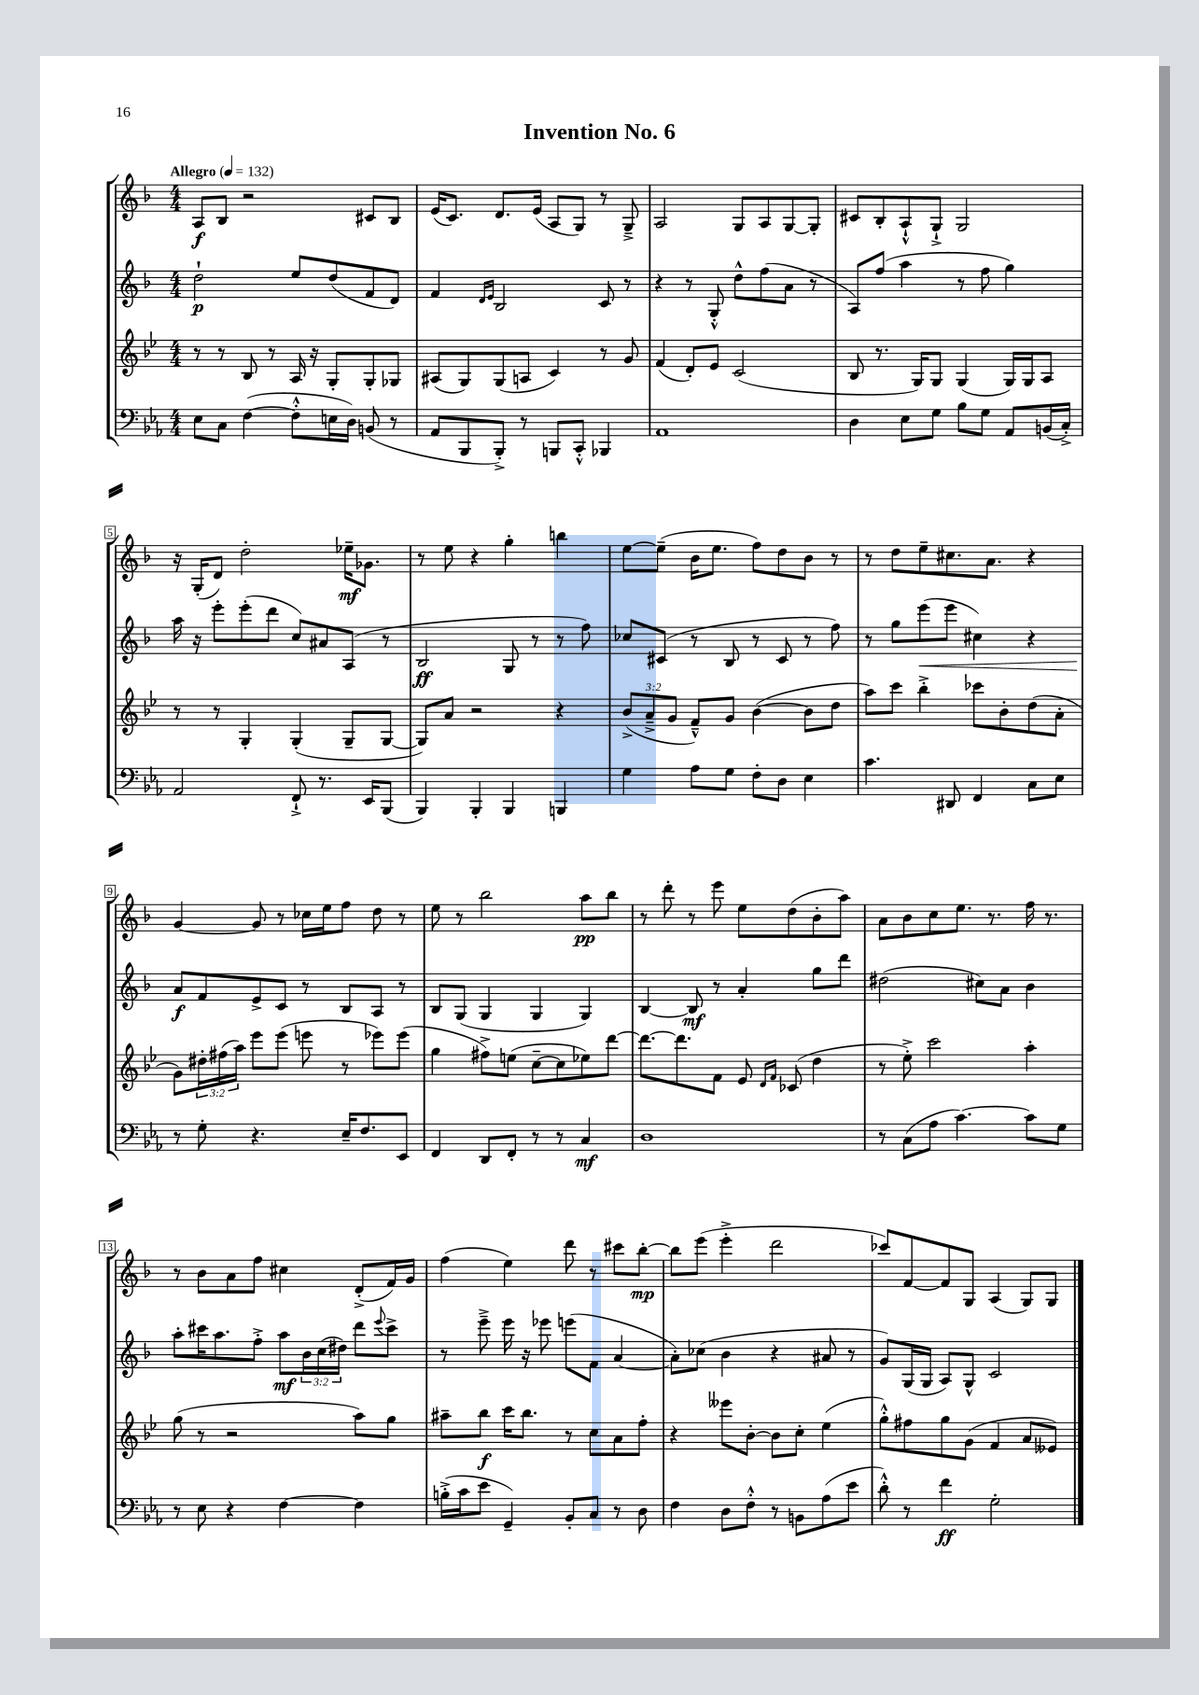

**kern	**dynam	**kern	**dynam	**kern	**dynam	**kern	**dynam
*part4	*part4	*part3	*part3	*part2	*part2	*part1	*part1
*staff4	*staff4	*staff3	*staff3	*staff2	*staff2	*staff1	*staff1
*clefF4	*	*clefG2	*	*clefG2	*	*clefG2	*
*k[b-e-a-]	*	*k[b-e-]	*	*k[b-]	*	*k[b-]	*
*M4/4	*	*M4/4	*	*M4/4	*	*M4/4	*
*MM132	*	*MM132	*	*MM132	*	*MM132	*
=1	=1	=1	=1	=1	=1	=1	=1
!	!	!	!	!	!	!LO:TX:a:B:t=Allegro	!
8E-\L	.	8r	.	2dd`\	p	8A/L	f
8C\J	.	8r	.	.	.	8B-/J	.
([4F\	.	8B-/	.	.	.	2r	.
.	.	8r	.	.	.	.	.
8F'^^\L]	.	16A/	.	8ee/L	.	.	.
.	.	16r	.	.	.	.	.
16En\L	.	8G'/L	.	(8dd/	.	.	.
16D\JJ)	.	.	.	.	.	.	.
(8BBn/	.	8G'/	.	8f/	.	8c#X/L	.
8r	.	8G-X/J	.	8d/J)	.	8B-/J	.
=2	=2	=2	=2	=2	=2	=2	=2
8AA-/L	.	(8A#X/L	.	4f/	.	(16e/KL	.
.	.	.	.	.	.	8.c/J)	.
8BBB-/	.	8G/)	.	.	.	.	.
.	.	.	.	16qqd/LL	.	.	.
.	.	.	.	16qqe/JJ	.	.	.
8BBB-'^/J)	.	(8G/	.	2B-/	.	8.d/L	.
8r	.	8An/J	.	.	.	.	.
.	.	.	.	.	.	(16e/Jk	.
8BBBn/L	.	4c/)	.	.	.	8A/L	.
8CC'^^/J	.	.	.	.	.	8G/J)	.
4BBB-X/	.	8r	.	8c/	.	8r	.
.	.	8g/	.	8r	.	8G~^/	.
=3	=3	=3	=3	=3	=3	=3	=3
1AA-	.	(4f/	.	4r	.	2A/	.
.	.	8d'/L)	.	8r	.	.	.
.	.	8e-/J	.	8G'^^/	.	.	.
.	.	(2c/	.	8dd^^\L	.	8G/L	.
.	.	.	.	(8ff\	.	8A/	.
.	.	.	.	8a\J	.	[8G/	.
.	.	.	.	8r	.	8G'/J]	.
=4	=4	=4	=4	=4	=4	=4	=4
4D\	.	8B-/	.	8A/L)	.	8c#X/L	.
.	.	8.r	.	(8ff/J	.	8B-'/	.
8E-\L	.	.	.	4aa\	.	8A`^^/	.
.	.	16G/KL)	.	.	.	.	.
8G\J	.	8G/J	.	.	.	8G`^/J	.
8B-\L	.	(4G/	.	8r	.	2G/	.
8G\J	.	.	.	8ff\	.	.	.
8AA-/L	.	16G/LL)	.	4gg\)	.	.	.
.	.	16G/J	.	.	.	.	.
(16BBn/L	.	8A/J	.	.	.	.	.
16C'^/JJ)	.	.	.	.	.	.	.
!!LO:LB:g=z
=5	=5	=5	=5	=5	=5	=5	=5
2AA-/	.	8r	.	16aa\	.	16r	.
.	.	.	.	16r	.	(16G'/KL	.
.	.	8r	.	8eee'\L	.	8d/J)	.
.	.	4G'/	.	(8eee'\	.	2dd'\	.
.	.	.	.	8ddd\J	.	.	.
8FF`^/	.	(4G'/	.	8cc/L)	.	.	.
8.r	.	.	.	8a#X/	.	.	.
.	.	8G~/L	.	(8A/J	.	16ee-X~\KL	mf
16EE-/KL	.	.	.	.	.	8.g-X\J	.
(8BBB-/J	.	[8G/J	.	8r	.	.	.
=6	=6	=6	=6	=6	=6	=6	=6
4BBB-/)	.	8G/L])	.	2B-/	ff	8r	.
.	.	8a/J	.	.	.	8ee\	.
4BBB-'/	.	2r	.	.	.	4r	.
4BBB-/	.	.	.	8G/	.	4gg'\	.
.	.	.	.	8r	.	.	.
4BBBn/	.	4r	.	8r	.	4bbn\	.
.	.	.	.	8ff\)	.	.	.
=7	=7	=7	=7	=7	=7	=7	=7
4G\	.	(12b-^/L	.	8cc-X/L	.	[8ee\L	.
.	.	12a~^/	.	.	.	.	.
.	.	.	.	(8c#X/J	.	(8ee~\J]	.
.	.	12g/J	.	.	.	.	.
8A-\L	.	8f~^^/L)	.	8r	.	16b-\KL	.
.	.	.	.	.	.	8.ee\J	.
8G\J	.	8g/J	.	8B-/	.	.	.
8F'\L	.	([4b-\	.	8r	.	8ff\L)	.
8D\J	.	.	.	8c#/	.	8dd\	.
4E-\	.	8b-\L]	.	8r	.	8b-\J	.
.	.	8dd\J	.	8ff\)	.	8r	.
=8	=8	=8	=8	=8	=8	=8	=8
4.c\	.	8aa\L)	.	8r	.	8r	.
.	.	8ccc\J	.	8gg\L	.	8dd\L	.
!	!	!	!	!	!LO:HP:b	!	!
.	.	4bb-'^\	.	(8eee\	<	8ee~\	.
8DD#X/	.	.	.	8eee\J	.	8.cc#X\	.
4FF/	.	8ccc-X\L	.	4cc#X\)	.	.	.
.	.	.	.	.	.	8.a\J	.
.	.	8b-'\	.	.	.	.	.
8C\L	.	(8dd\	.	4r	.	4r	.
8E-\J	.	8a'\J	.	.	.	.	.
!!LO:LB:g=z
=9	=9	=9	=9	=9	=9	=9	=9
8r	.	8g\L)	.	8a/L	f	[4g/	.
8G'\	.	24dd#X'\L	.	8f/	[	.	.
.	.	(24ff#X\	.	.	.	.	.
.	.	24aa\JJ)	.	.	.	.	.
4.r	.	8eee-\L	.	8e^/	.	8g/]	.
.	.	(8eee-\J	.	8c/J	.	8r	.
.	.	8eeen\	.	8r	.	16cc-X\LL	.
.	.	.	.	.	.	16ee\J	.
16E-~/KL	.	8r	.	8B-/L	.	8ff\J	.
8.F/	.	.	.	.	.	.	.
.	.	8eee-X\L)	.	8A/J	.	8dd\	.
8EE-/J	.	(8eee-\J	.	8r	.	8r	.
=10	=10	=10	=10	=10	=10	=10	=10
4FF/	.	4gg\	.	8B-/L	.	8ee\	.
.	.	.	.	(8G/J	.	8r	.
8DD/L	.	8ff#X^\L)	.	4G/	.	2bb-\	.
8FF'/J	.	(8een\J	.	.	.	.	.
8r	.	[8cc~\L	.	4G/	.	.	.
8r	.	8cc\]	.	.	.	.	.
4C/	mf	8ee-X\)	.	4G/)	.	8aa\L	pp
.	.	[8ddd\J	.	.	.	8bb-\J	.
=11	=11	=11	=11	=11	=11	=11	=11
1D	.	8.ddd\L_	.	[4B-/	.	8r	.
.	.	.	.	.	.	8ddd'\	.
.	.	8.ddd\]	.	.	.	.	.
.	.	.	.	8B-/]	mf	8r	.
.	.	8f\J	.	8r	.	8eee\	.
.	.	8e-/	.	4a'/	.	8ee\L	.
.	.	16qqd/LL	.	.	.	.	.
.	.	16qqf/JJ	.	.	.	.	.
.	.	(8c-X/	.	.	.	(8dd\	.
.	.	4dd\	.	8gg\L	.	8b-'\	.
.	.	.	.	8ddd\J	.	8aa\J)	.
=12	=12	=12	=12	=12	=12	=12	=12
8r	.	8r	.	(2dd#X\	.	8a\L	.
(8C\L	.	8ee-'^\)	.	.	.	8b-\	.
8A-\J	.	2ccc\	.	.	.	8cc\	.
[4.c\)	.	.	.	.	.	8.ee\J	.
.	.	.	.	8cc#X\L)	.	.	.
.	.	.	.	.	.	8.r	.
.	.	.	.	8a\J	.	.	.
8c\L]	.	4aa'\	.	4b-\	.	16ff\	.
.	.	.	.	.	.	8.r	.
8G\J	.	.	.	.	.	.	.
!!LO:LB:g=z
=13	=13	=13	=13	=13	=13	=13	=13
8r	.	(8gg\	.	8aa'\L	.	8r	.
8E-\	.	8r	.	16ccc#X\K	.	8b-\L	.
.	.	.	.	8.aa\	.	.	.
4r	.	2r	.	.	.	8a\	.
.	.	.	.	8ff'^\J	.	8ff\J	.
[4F\	.	.	.	8aa\L	mf	4cc#X\	.
.	.	.	.	24b-\L	.	.	.
.	.	.	.	(24cc\	.	.	.
.	.	.	.	24dd#X\JJ)	.	.	.
4F\]	.	8aa\L)	.	8ddd\L	.	(8d'^/L	.
.	.	.	.	8qqeee/	.	.	.
.	.	8gg\J	.	8ccc#^\J	.	16f/L)	.
.	.	.	.	.	.	16g/JJ	.
=14	=14	=14	=14	=14	=14	=14	=14
(16Bn'^\LL	.	8aa#X~\L	.	8r	.	(4ff\	.
16c\J	.	.	.	.	.	.	.
8e-\J	.	8bb-\J	f	8eee~^\	.	.	.
4GG~/)	.	16ccc\KL	.	16eee\	.	4ee\)	.
.	.	8.bb-\J	.	16r	.	.	.
.	.	.	.	8eee-X\	.	.	.
8BB-'/L	.	8r	.	(8eeen\L	.	8ddd\	.
8C/J	.	8cc\L	.	8f\J	.	8r	.
8r	.	8a\	.	[4a/	.	8ccc#X\L	.
8D\	.	8ff'\J	.	.	.	[8bb-'\J	mp
=15	=15	=15	=15	=15	=15	=15	=15
4F\	.	4r	.	8a'\L])	.	8bb-\L]	.
.	.	.	.	(8cc-X\J	.	(8eee\J	.
8D\L	.	8eee--X\L	.	4b-\	.	4eee'^\	.
8F'^^\J	.	[8b-'\J	.	.	.	.	.
8r	.	8b-\L]	.	4r	.	2ddd\	.
8BBn\L	.	8cc'\J	.	.	.	.	.
(8A-\	.	(4ee-\	.	8a#X/	.	.	.
8e-\J	.	.	.	8r	.	.	.
=16	=16	=16	=16	=16	=16	=16	=16
8d'^^\)	.	8gg'^^\L)	.	8g/L)	.	8ccc-X/L)	.
8r	.	8ff#X\	.	(16G/L	.	[8f/	.
.	.	.	.	16G/JJ	.	.	.
4f\	ff	8gg\	.	8A/L)	.	8f/]	.
.	.	(8g\J	.	8G^^/J	.	8G/J	.
2G'\	.	4f/	.	2c/	.	(4A/	.
.	.	8a/L	.	.	.	8G/L)	.
.	.	8e--X/J)	.	.	.	8G/J	.
==	==	==	==	==	==	==	==
*-	*-	*-	*-	*-	*-	*-	*-
